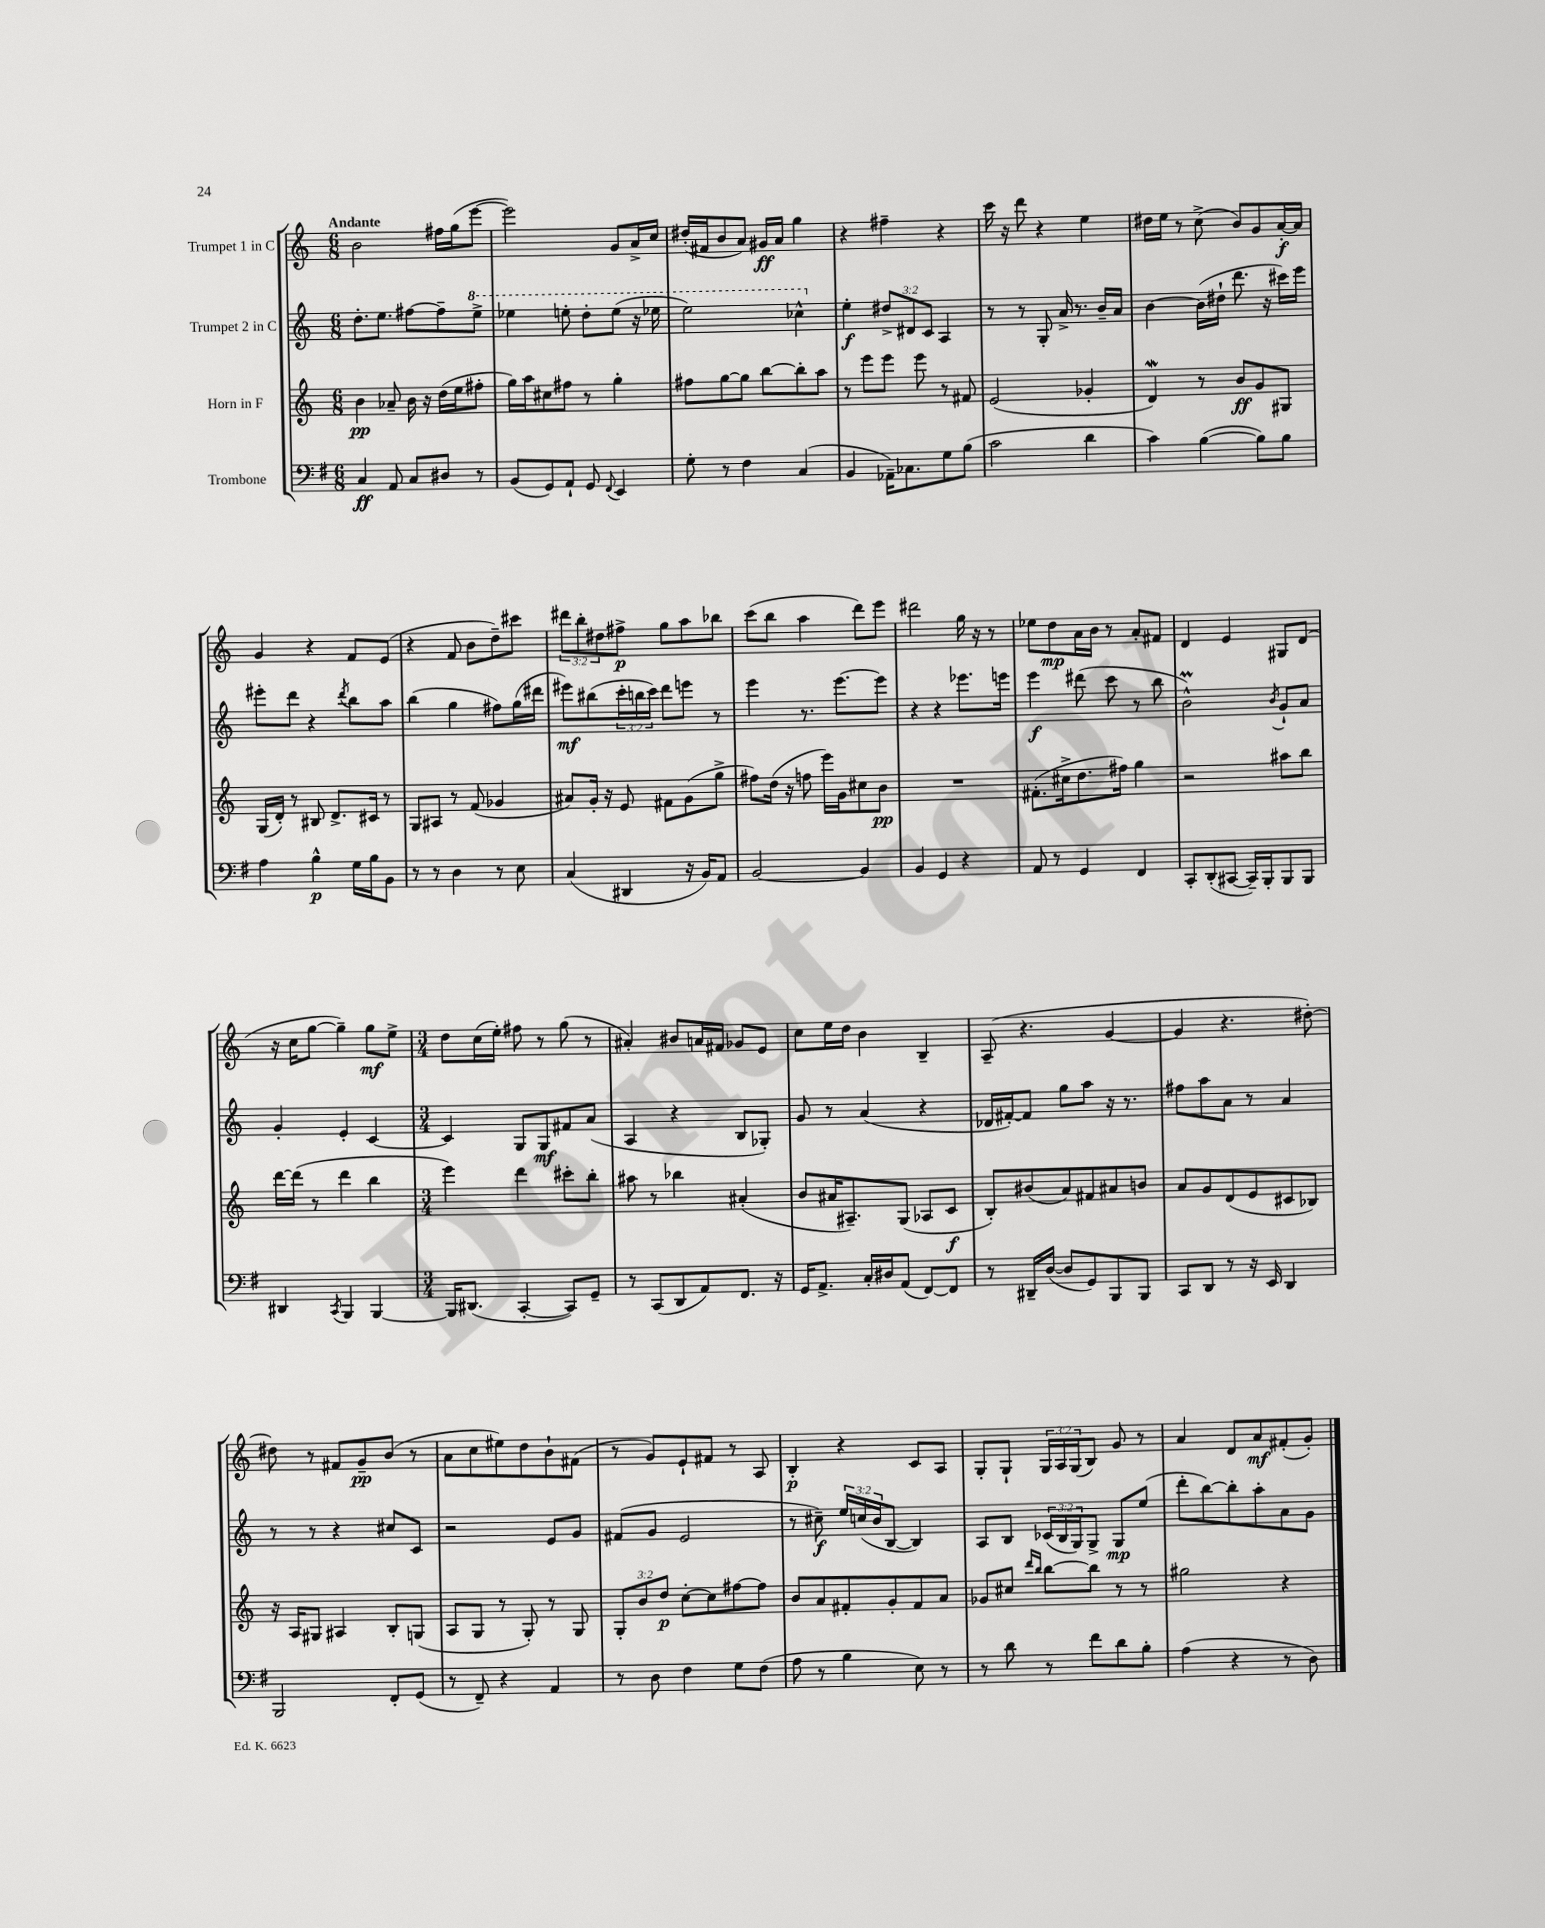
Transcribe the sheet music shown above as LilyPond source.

<<
\new StaffGroup <<
\new Staff = "s0" \with { instrumentName = "Trumpet 1 in C" } {
    \clef treble \key c \major \numericTimeSignature \time 6/8 \override Staff.TupletNumber.text = #tuplet-number::calc-fraction-text \tempo "Andante"
    b'2 fis''16 g''16( e'''8~ |
    e'''2) g'8 a'16-> c''16 |
    dis''16-.( fis'16 b'8 a'8) gis'16\ff a'16 g''4 |
    r4 fis''4-- r4 |
    c'''16 r16 d'''8 r4 e''4 |
    dis''16 e''16 r8 c''8->( b'8) g'8 a'16~-.\f a'16 |
    g'4 r4 f'8 e'8( |
    r4 f'8 b'8 d''8--) cis'''8 |
    \tuplet 3/2 { dis'''8 b''8-. dis''8 } fis''8->\p g''8 a''8 bes''8 |
    c'''8( b''8 a''4 d'''8) e'''8 |
    dis'''2 g''16 r16 r8 |
    ees''8 d''8\mp a'16 b'16 r8 a'8-. fis'8 |
    d'4 e'4 gis8 d'8( |
    r16 c''16 g''8~ g''4--) g''8\mf e''8-> |
    \numericTimeSignature \time 3/4 d''8 c''16( e''16-.) fis''8 r8 g''8( r8 |
    ais'4-.) bis'8 a'16 fis'16 ges'8 e'8 |
    c''8 e''16 d''16 b'4 b4-- |
    a8--( r4. g'4~ |
    g'4 r4. dis''8~-.) |
    dis''8 r8 fis'8 g'8--\pp b'8( r8 |
    a'8 c''8 eis''8) d''8 b'8-! fis'8( |
    r8 g'8) e'8-! fis'8 r8 a8 |
    b4-.\p r4 c'8 a8 |
    g8-. g8-! \tuplet 3/2 { g16 a16 g16( } b8) g'8 r8 |
    a'4 d'8 a'8\mf fis'8-.( g'8-.) \bar "|." |
}
\new Staff = "s1" \with { instrumentName = "Trumpet 2 in C" } {
    \clef treble \key c \major \numericTimeSignature \time 6/8 \override Staff.TupletNumber.text = #tuplet-number::calc-fraction-text
    d''8.-. e''8. fis''8~ fis''8-- \ottava #1 e'''8-> |
    ees'''4 e'''8-. d'''8-. e'''8( r16 ees'''16 |
    e'''2) ces'''4-^ \ottava #0 |
    e''4-.\f \tuplet 3/2 { dis''8-> dis'8 c'8 } a4 |
    r8 r8 g8-. a'16-> r8. b'16-- a'16 |
    b'4~ b'16( dis''16-! d'''8. r16 cis'''16) e'''16 |
    eis'''8-. d'''8 r4 \acciaccatura { d'''8 } b''8 a''8 |
    b''4( g''4 fis''8) g''16( dis'''16 |
    eis'''8\mf) bis''8( \tuplet 3/2 { c'''16-. b''16 c'''16) } d'''8 e'''8 r8 |
    e'''4 r8. e'''8.~ e'''8 |
    r4 r4 ees'''8. e'''16 |
    e'''4\f dis'''8( c'''8 r8 b''8 |
    b'2-^\prall) \acciaccatura { b'8 } g'8-! a'8 |
    g'4-. e'4-. c'4~ |
    \numericTimeSignature \time 3/4 c'4 g8 g8\mf fis'8 a'8( |
    a4 r4 b8 ges8-.) |
    g'8 r8 a'4( r4 |
    des'16 fis'16~-.) fis'8 g''8 a''8 r16 r8. |
    fis''8 a''8 a'8 r8 a'4 |
    r8 r8 r4 cis''8 c'8 |
    r2 e'8 g'8 |
    fis'8( g'8 e'2 |
    r8 cis''8--\f) \tuplet 3/2 { e''16 c''16( b'16 } b8~ b4) |
    a8 b8 \tuplet 3/2 { ces'16( b16 g16) } g8-> g8\mp e''8( |
    d'''8-. b''8~) b''8-. a''8-. a'8 g'8 \bar "|." |
}
\new Staff = "s2" \with { instrumentName = "Horn in F" } {
    \clef treble \key c \major \numericTimeSignature \time 6/8 \override Staff.TupletNumber.text = #tuplet-number::calc-fraction-text
    b'4\pp aes'8-- b'16 r16 d''16( e''16 fis''8-. |
    g''16) a''16 cis''8 fis''8 r8 g''4-. |
    fis''8 g''8~ g''8 b''8~ b''8-. a''8 |
    r8 e'''8 e'''8 e'''8 r8 fis'8 |
    e'2( ges'4-. |
    d'4\mordent) r8 b'8\ff g'8 gis8 |
    g16( d'16-.) r8 bis8 d'8.-> cis'16 r8 |
    g8 ais8 r8 f'8( ges'4 |
    ais'8) g'16-. r16 e'8 fis'8 g'8( g''8-> |
    fis''8) d''16( r16 f''8 e'''16) g'16 cis''8 b'8\pp |
    R2. |
    fis'8.-.( cis''16-> d''8. fis''16) g''4 |
    r2 ais''8 b''8 |
    d'''16~ d'''16( r8 d'''4 b''4 |
    \numericTimeSignature \time 3/4 e'''4) d'''4 cis'''8-. b''8-. |
    ais''8 r8 bes''4 ais'4-.( |
    b'8 ais'16 ais8.--) g8( aes8 c'8\f |
    b8-.) bis'8( a'8) fis'8 ais'8 b'8 |
    a'8 g'8 d'8( e'8 cis'8 bes8) |
    r16 a16 gis8 ais4 b8-. g8( |
    a8 g8 r8 g8-.) r8 g8 |
    \tuplet 3/2 { g8-. b'8 d''8\p } c''8~-. c''8 fis''8~ fis''8 |
    b'8 a'8 fis'8-. g'8-. fis'8 a'8 |
    ges'8 cis''8 \grace { d'''16 b''16 } b''8~ b''8 r8 r8 |
    gis''2 r4 \bar "|." |
}
\new Staff = "s3" \with { instrumentName = "Trombone" } {
    \clef bass \key g \major \numericTimeSignature \time 6/8
    c4\ff a,8 c8 dis8 r8 |
    b,8( g,8) a,8-! g,8 \appoggiatura { fis,8 } e,4 |
    g8-. r8 fis4 c4( |
    b,4 aes,16--) ces8. g8 b8( |
    c'2 d'4 |
    c'4) b4~( b8) b8 |
    a4 b4-^\p g16 b16 b,8 |
    r8 r8 d4 r8 e8 |
    c4( dis,4 r16 b,16) a,8 |
    b,2~ b,4 |
    b,4 g,4 r4 |
    a,8 r8 g,4 fis,4 |
    c,8-. d,8-.( cis,8~ cis,16--) b,,16-. b,,8 b,,8 |
    dis,4 \acciaccatura { c,8 } b,,4 b,,4~ |
    \numericTimeSignature \time 3/4 b,,16 dis,8.( c,4~-. c,8) g,8-- |
    r8 c,8( d,8 a,8) fis,8. r16 |
    g,16 a,8.-> c16-. dis16 a,8( fis,8~) fis,8 |
    r8 dis,16-- d16~( d8 g,8) b,,8 b,,8 |
    c,8 d,8 r8 r16 e,16 d,4 |
    b,,2 fis,8-. g,8( |
    r8 fis,8--) r4 a,4 |
    r8 d8 fis4 g8 fis8( |
    a8 r8 b4 e8) r8 |
    r8 d'8 r8 fis'8 d'8 b8-. |
    a4( r4 r8 d8) \bar "|." |
}
>>
>>
\layout { \context { \Score \remove "Bar_number_engraver" } }
